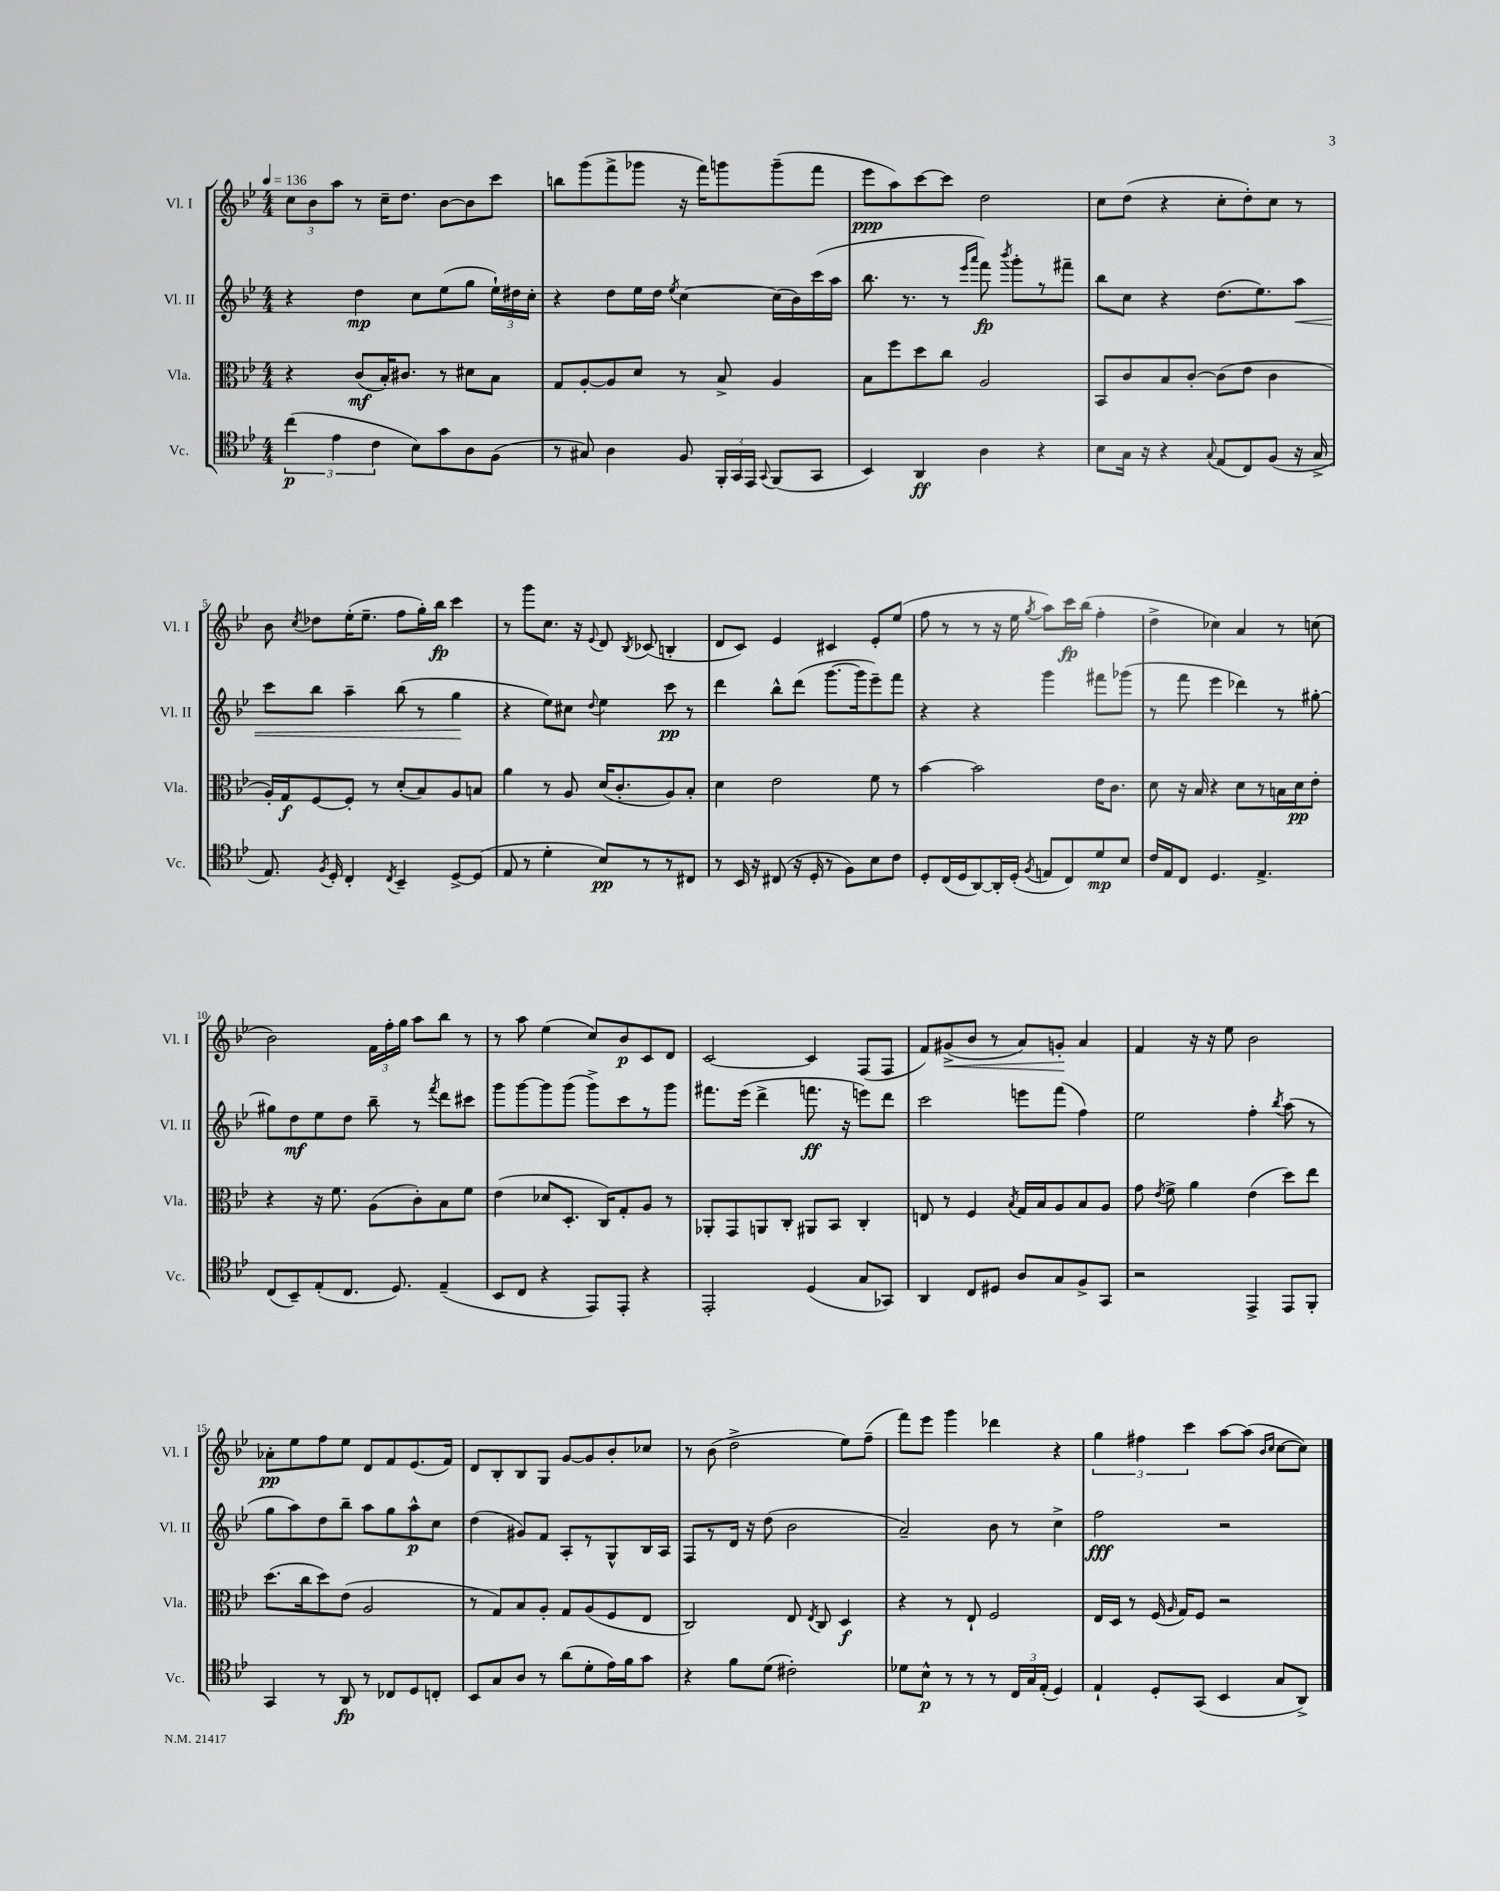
<<
\new StaffGroup <<
\new Staff = "s0" \with { instrumentName = "Vl. I" shortInstrumentName = "Vl. I" } {
    \clef treble \key bes \major \numericTimeSignature \time 4/4 \tempo 4 = 136
    \autoBeamOff \tuplet 3/2 { c''8[ bes'8 a''8] } r8 c''16[-- d''8.] bes'8[~ bes'8 c'''8] |
    b''8[ g'''8( f'''8-> ges'''8] r16 f'''16[) g'''8 g'''8--( f'''8] |
    ees'''8[\ppp a''8) c'''8~ c'''8] d''2 |
    c''8[ d''8]( r4 c''8[-. d''8-.) c''8] r8 |
    bes'8 \acciaccatura { c''8 } des''8[ ees''16-.( ees''8.]-- f''8[ g''16-.) bes''16]\fp c'''4 |
    r8 g'''8[ c''8.] r16 \appoggiatura { ees'8 } d'8 \acciaccatura { bes8 } ces'8( b4-. |
    d'8[ c'8]) ees'4 cis'4 ees'8[-. ees''8]( |
    f''8 r8 r8 r16 ees''16 \acciaccatura { g''8 } a''8[) c'''16\fp bes''16]( f''4-. |
    d''4-> ces''4) a'4 r8 c''8( |
    bes'2) \tuplet 3/2 { f'16[ f''16-. g''16] } a''8[ bes''8] r8 |
    r8 a''8 ees''4( c''8[) bes'8\p c'8 d'8] |
    c'2~ c'4 f8[( f8] |
    f'8[) gis'8->\<( bes'8] r8 a'8[) g'8]-.\! a'4 |
    f'4 r16 r16 ees''8 bes'2 |
    aes'8[-.\pp ees''8 f''8 ees''8] d'8[ f'8 ees'8.( f'16]) |
    d'8[ bes8-. bes8 g8] g'8[~ g'8 bes'8-. ces''8] |
    r8 bes'8( d''2-> ees''8[) f''8]--( |
    f'''8[) ees'''8] g'''4 des'''4 r4 |
    \tuplet 3/2 { g''4 fis''4 c'''4 } a''8[~ a''8]( \grace { bes'16[ c''16] } c''8[~ c''8]) \bar "|." |
}
\new Staff = "s1" \with { instrumentName = "Vl. II" shortInstrumentName = "Vl. II" } {
    \clef treble \key bes \major \numericTimeSignature \time 4/4
    \autoBeamOff r4 d''4\mp c''8[ ees''8( g''8] \tuplet 3/2 { ees''16[-!) dis''16 c''16]-. } |
    r4 d''8[ ees''16 d''16] \acciaccatura { ees''8 } c''4~ c''16[( bes'16) c'''16( a''16] |
    bes''8. r8. r8 \grace { ees'''16[ a'''16] } f'''8\fp) \acciaccatura { bes'''8 } g'''8[-. r8 fis'''8]-- |
    bes''8[ c''8] r4 d''8.[( ees''8.) a''8]\< |
    c'''8[ bes''8] a''4-- bes''8( r8 g''4\! |
    r4 ees''8[) cis''8] \appoggiatura { d''8 } ees''4 c'''8\pp r8 |
    d'''4 bes''8[-^ d'''8]( g'''8.[~ g'''16 ees'''8--) f'''8] |
    r4 r4 g'''4 fis'''8[ ges'''8]( |
    r8 f'''8 ees'''4 des'''4) r8 gis''8~-. |
    gis''8[ d''8\mf ees''8 d''8] bes''8-- r8 \acciaccatura { f'''8 } d'''8[ cis'''8] |
    g'''8[ g'''8~ g'''8 g'''8]( g'''8[->) c'''8 r8 g'''8] |
    fis'''8.[ ees'''16]( d'''4-> f'''8.\ff r16 e'''8[) d'''8] |
    c'''2 e'''8[ f'''8]( f''4) |
    ees''2 f''4-. \acciaccatura { bes''8 } a''8( r8 |
    g''8[ a''8) d''8 bes''8]-- a''8[ g''8 a''8-^\p c''8] |
    d''4( gis'8[) f'8] a8[-. r8 g8-^ bes16 a16] |
    f8[ r8 d'16] r16 d''8( bes'2 |
    a'2--) bes'8 r8 c''4-> |
    f''2\fff r2 \bar "|." |
}
\new Staff = "s2" \with { instrumentName = "Vla." shortInstrumentName = "Vla." } {
    \clef alto \key bes \major \numericTimeSignature \time 4/4
    \autoBeamOff r4 c'8[\mf( bes16-.) cis'8.] r8 dis'8[ bes8] |
    g8[ a8~-. a8 d'8] r8 bes8-> a4 |
    bes8[ f''8 d''8 c''8] a2 |
    bes,8[ c'8 bes8 c'8]~-. c'8[( ees'8] c'4 |
    a16[-.) g16\f f8~ f8]-. r8 d'8[-.( bes8) a8 b8] |
    a'4 r8 a8 d'16[( c'8.-. a8) bes8]-. |
    d'4 ees'2 f'8 r8 |
    bes'4~ bes'2 ees'16[ c'8.] |
    d'8 r16 bes16 r4 d'8[ r8 b16 d'16\pp ees'8]-. |
    r4 r16 f'8. a8[( c'8-.) bes8 f'8] |
    ees'4( des'8[ d8.]-. c16[) g8-. a8] r8 |
    aes,8[-. g,8 a,8 c8]-. ais,8[ bes,8] c4-. |
    e8 r8 f4 \acciaccatura { bes8 } g16[ bes16 a8 bes8 a8] |
    g'8 \acciaccatura { ees'8 } f'8-> a'4 ees'4( d''8[) ees''8] |
    d''8.[( c''16 d''8) ees'8]( a2 |
    r8 g8[) bes8 a8]-. g8[ a8( f8 ees8] |
    c2) ees8 \acciaccatura { ees8 } c8 d4\f |
    r4 r8 ees8-! f2 |
    ees16[ d16] r8 f16( \grace { a16 } g16[) f8] r2 \bar "|." |
}
\new Staff = "s3" \with { instrumentName = "Vc." shortInstrumentName = "Vc." } {
    \clef tenor \key bes \major \numericTimeSignature \time 4/4
    \autoBeamOff \tuplet 3/2 { c''4\p( ees'4 c'4 } bes8[) g'8 a8 f8]( |
    r8 gis8) a4 f8 \tuplet 3/2 { f,16[-. g,16 ees,16] } \appoggiatura { g,8 } f,8[( g,8] |
    bes,4) a,4\ff a4 r4 |
    bes8[ g16] r16 r4 \appoggiatura { g8 } ees8[( c8) f8]( r16 g16-> |
    ees8.) \acciaccatura { f8 } d16-. c4-. \acciaccatura { c8 } bes,4-- d8[~-> d8]( |
    ees8 r8 d'4-. bes8[\pp) r8 r8 cis8] |
    r8 bes,16 r16 cis8( r16 d16-. r8 f8[) bes8 c'8] |
    d8[-. c16( d16 a,8~) a,16-. d16]-.( \acciaccatura { f8 } e8[ c8) d'8\mp bes8] |
    c'16[ ees16 c8] d4. ees4.-> |
    c8[( bes,8--) ees8-.( c8.] d8.) ees4--( |
    bes,8[ c8] r4 ees,8[) ees,8]-. r4 |
    ees,2-. d4( g8[ ges,8]) |
    a,4 c8[ dis8] a8[ g8 f8-> g,8] |
    r2 ees,4-> ees,8[ f,8]-. |
    g,4 r8 a,8\fp r8 ces8[ d8 c8]-. |
    bes,8[ g8 a8] r8 a'8[( d'8-. ees'16) f'16 g'8] |
    r4 f'8[ d'8]( cis'2-.) |
    des'8[ bes8]-^\p r8 r8 r8 \tuplet 3/2 { c16[ g16 ees16]-.( } d4) |
    ees4-! d8[-. g,8]( bes,4 g8[ a,8]->) \bar "|." |
}
>>
>>
